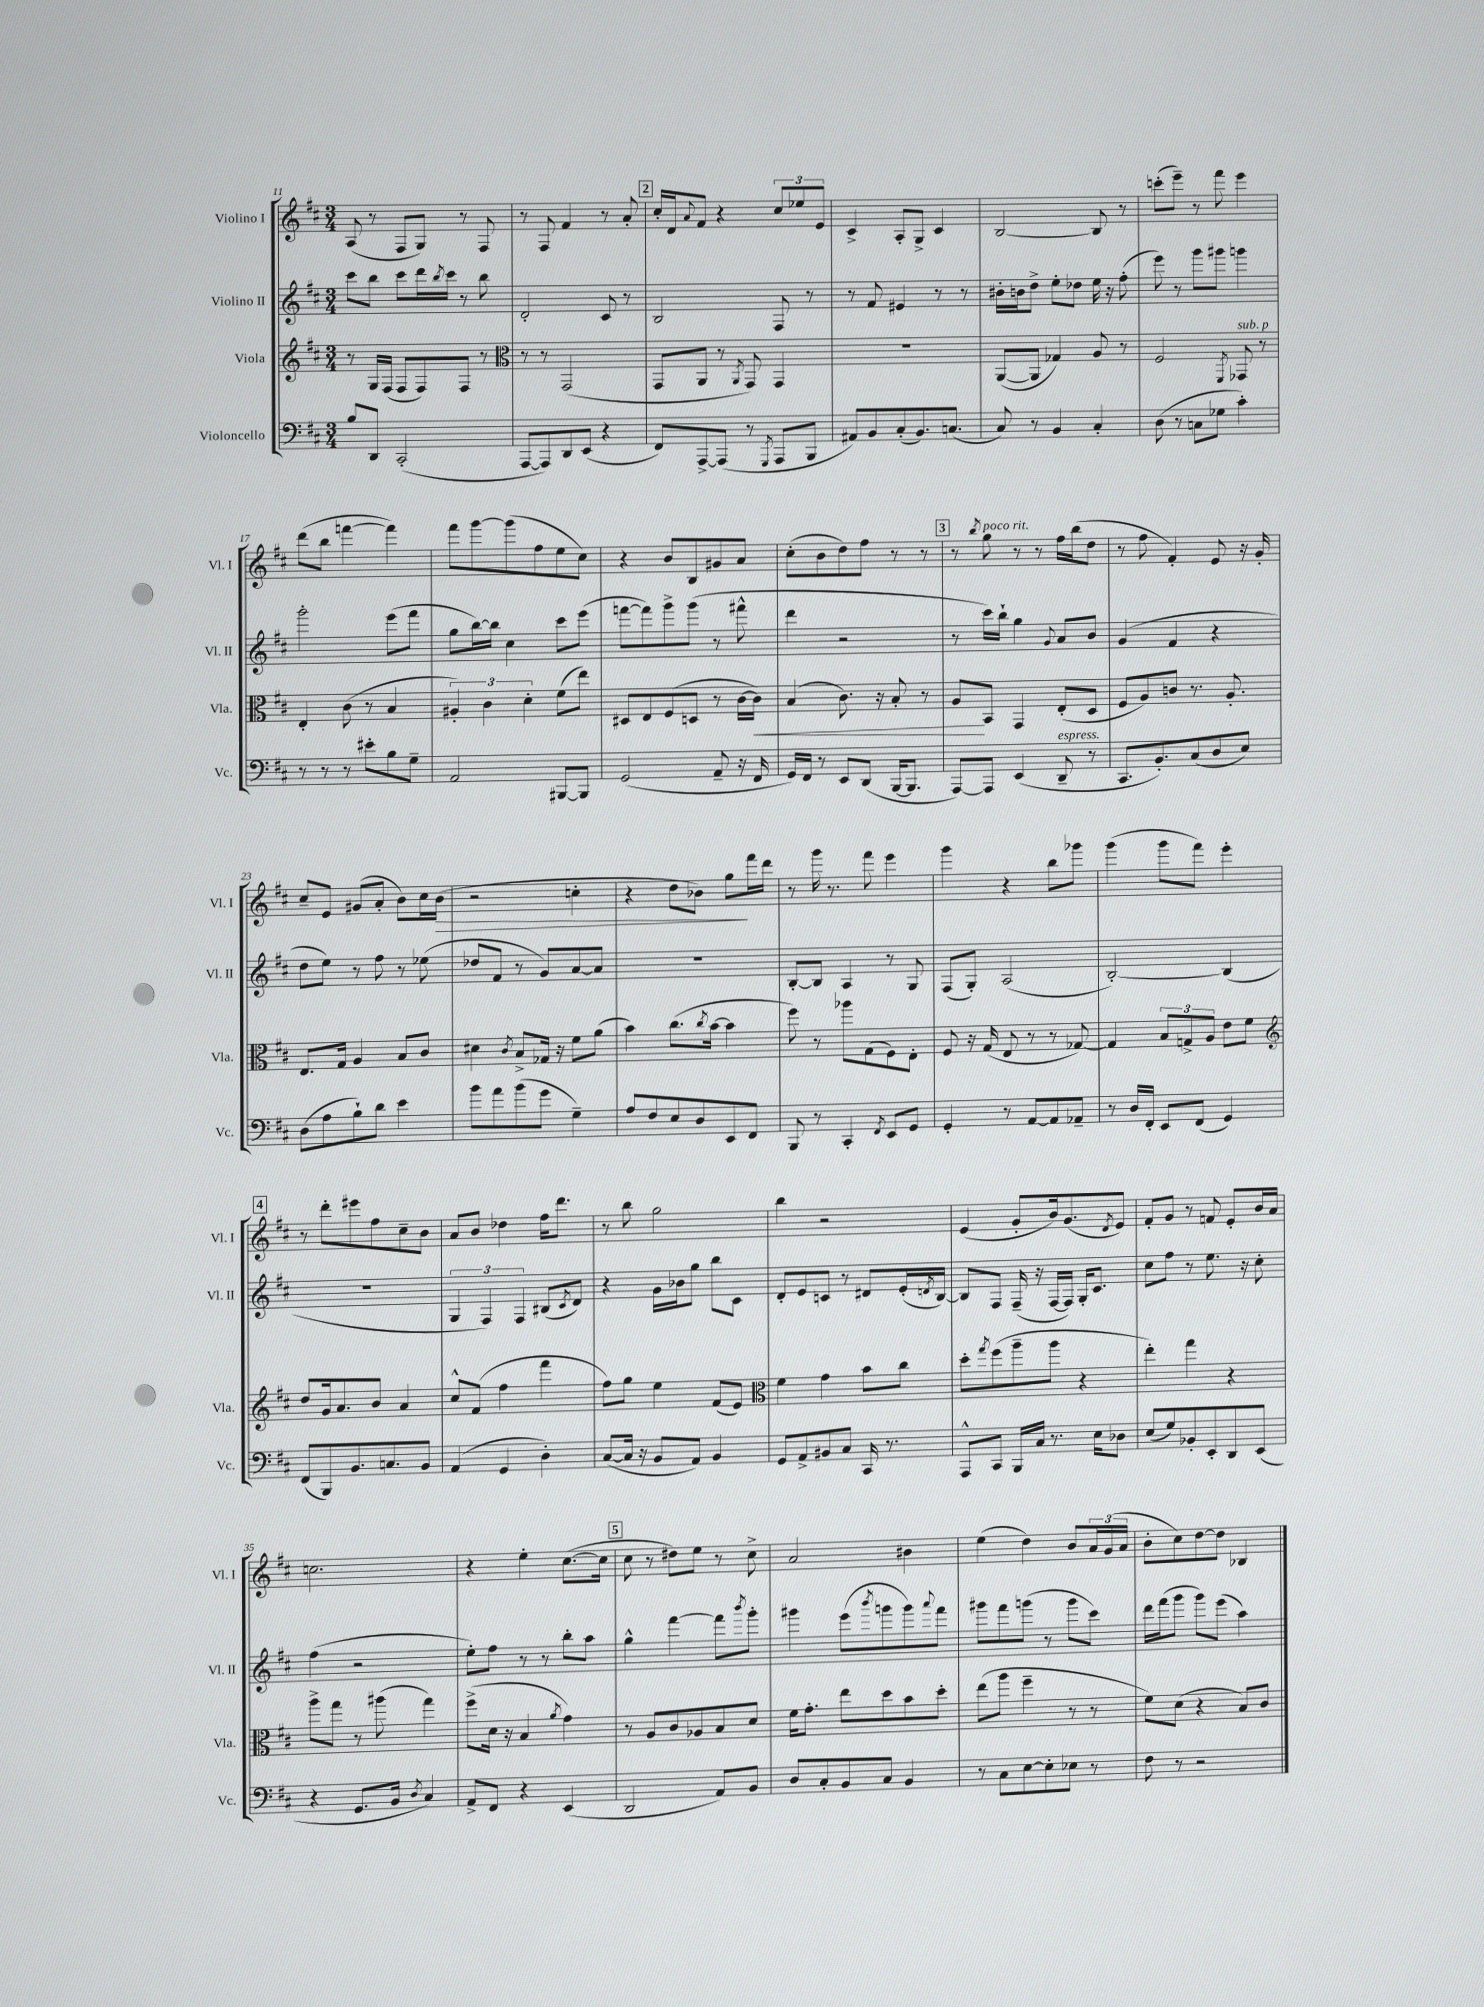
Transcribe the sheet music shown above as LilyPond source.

<<
\new StaffGroup <<
\new Staff = "s0" \with { instrumentName = "Violino I" shortInstrumentName = "Vl. I" } {
    \clef treble \key d \major \numericTimeSignature \time 3/4
    a8( r8 fis8 g8) r8 fis8 |
    r8 fis8 fis'4 r8 a'8-. |
    \mark \markup { \box "2" } cis''16-. d'16 \appoggiatura { a'8 } fis'8 r4 \tuplet 3/2 { cis''8 ees''8 e'8 } |
    cis'4-> a8-. g8-> cis'4 |
    b2~ b8 r8 |
    c'''8-.( e'''8--) r8 fis'''8 e'''4 |
    d'''8( b''8 f'''4~ f'''4) |
    fis'''8 g'''8~ g'''8( fis''8 e''8 cis''8) |
    r4 b'8 b8 gis'8 a'8 |
    cis''8-.( b'8 d''8) fis''8 r8 r8 |
    \mark \markup { \box "3" } r8 \acciaccatura { b''8 } g''8^\markup { \italic "poco rit." } r8 r8 fis''16 b''16( d''8 |
    r8 fis''8 fis'4-.) e'8 r16 g'16-. |
    cis''8-- e'8 gis'8( a'8-. b'8) cis''16 b'16\>( |
    r2 c''4-. |
    r4 d''8 bes'8) g''8\! fis'''16 d'''16 |
    r8 g'''16 r8. fis'''8 e'''4 |
    g'''4 r4 b''8 ges'''8 |
    g'''4( g'''8 fis'''8) e'''4-. |
    \mark \markup { \box "4" } r8 d'''8-. eis'''8 fis''8 cis''8-- b'8 |
    a'8 b'8 des''4 fis''16 d'''8. |
    r8 b''8 g''2 |
    b''4 r2 |
    e'4( g'8-. b'16) g'8.( \acciaccatura { d'8 } e'8) |
    fis'8-. g'8 r8 f'8 e'8-. b'16 a'16 |
    c''2. |
    r4 e''4-. cis''8.~( cis''16 |
    \mark \markup { \box "5" } cis''8 r8 dis''8) e''8 r8 cis''8-> |
    a'2 bis'4 |
    e''4( d''4) b'8 \tuplet 3/2 { a'16 g'16( a'16 } |
    b'8-. cis''8) d''8~ d''8 bes4 \bar "|." |
}
\new Staff = "s1" \with { instrumentName = "Violino II" shortInstrumentName = "Vl. II" } {
    \clef treble \key d \major \numericTimeSignature \time 3/4
    cis'''8 b''8 cis'''8 d'''16 \acciaccatura { b''8 } cis'''16 r8 b''8 |
    d'2-. cis'8 r8 |
    \mark \markup { \box "2" } b2 fis8 r8 |
    r8 fis'8 eis'4 r8 r8 |
    bis'16-. b'16 d''8-> e''8-. des''8 e''16 r16 fis''8-.( |
    e'''8) r8 g'''8 gis'''8 g'''4 |
    g'''2-. e'''8( fis'''8 |
    g''8 b''16~) b''16 cis''4 cis'''8 e'''8( |
    f'''8~ f'''8) g'''8-> g'''8( r8 fis'''8-^ |
    d'''4 r2 |
    \mark \markup { \box "3" } r8 cis'''16) b''16-! g''4 \appoggiatura { g'8 } a'8 b'8 |
    g'4( fis'4 r4 |
    d''8 e''8) r8 fis''8 r8 ees''8( |
    des''8 fis'8 r8 g'8) a'8~ a'8 |
    R2. |
    b8~-. b8 a4 r8 g8 |
    fis8( g8-.) a2( |
    b2~-.) b4( |
    \mark \markup { \box "4" } R2. |
    \tuplet 3/2 { g4 fis4) fis4 } bis8( \acciaccatura { cis'8 } d'8) |
    r4 g'16 bes'16 g''8 b''8 cis'8 |
    d'8-. e'8 c'8 r8 dis'8 e'16-.( \acciaccatura { d'8 } b16~) |
    b8 fis8 fis16--( r16 fis16~ fis16) g16-. cis'8. |
    cis''8 fis''8 r8 e''8. r16 cis''8-. |
    fis''4( r2 |
    e''8-.) fis''8 r8 r8 b''8-. a''8 |
    \mark \markup { \box "5" } g''4-^ fis'''4~ fis'''8 \acciaccatura { b'''8 } g'''8-. |
    gis'''4 e'''8( \acciaccatura { b'''8 } g'''8 g'''8) \appoggiatura { a'''8 } fis'''8 |
    gis'''8 fis'''8 g'''8( r8 g'''8 cis'''8) |
    d'''16 fis'''16( g'''8 g'''8) e'''8( a''4) \bar "|." |
}
\new Staff = "s2" \with { instrumentName = "Viola" shortInstrumentName = "Vla." } {
    \clef treble \key d \major \numericTimeSignature \time 3/4
    r8 g16 fis16( fis8 fis8) fis8 r8 |
    \clef alto r8 r8 g,2( |
    \mark \markup { \box "2" } g,8 a,8 r8 \acciaccatura { a,8 } g,8) g,4 |
    R2. |
    a,8~( a,8 ges4) a8 r8 |
    fis2 \acciaccatura { fis,8 } ges,8^\markup { \italic "sub. p" } r8 |
    e4-. cis'8( r8 b4 |
    \tuplet 3/2 { ais4-.) cis'4 d'4-. } fis'8( e''8) |
    dis8 e8 fis8( d8 r8 cis'16~ cis'16\<) |
    b4( cis'8.) r16 b8-. r8 |
    \mark \markup { \box "3" } a8\! b,8 g,4 e8-.( d8 |
    fis8 a8) c'8 r8. a8.-. |
    e8. g16 a4 b8 cis'8 |
    dis'4 \acciaccatura { cis'8 } b8-> ges16 r16 fis'8 a'8( |
    b'4) cis''8.( \acciaccatura { cis''8 } b'16~ b'4 |
    fis''8) r8 aes''8 g8( fis8) e8-. |
    fis8 r16 g16( e8 r8 r8 ges8~) |
    ges4 \tuplet 3/2 { b8 g8-> a8 } e'8 fis'8 |
    \mark \markup { \box "4" } \clef treble d''8 g'16 a'8. b'8 a'4 |
    cis''8-^ fis'8( fis''4 fis'''4 |
    fis''8) g''8 e''4 fis'8( e'8) |
    \clef alto fis'4 g'4 b'8 cis''8 |
    d''8-. \acciaccatura { g''8 } fis''8( a''8-- a''8 r4 |
    e''4-.) g''4 r4 |
    a''8-> g''8 r8 ais''8( g''4) |
    fis''8->( d'16 r16 b4 \acciaccatura { a'8 } g'4) |
    \mark \markup { \box "5" } r8 a8 cis'8 aes8 b8 d'8 |
    fis'16 g'8.-. e''8 d''8 b'8 d''8-. |
    e''8( a''8 fis''4-- r8 r8 |
    fis'8) d'8( r4 b8) cis'8 \bar "|." |
}
\new Staff = "s3" \with { instrumentName = "Violoncello" shortInstrumentName = "Vc." } {
    \clef bass \key d \major \numericTimeSignature \time 3/4
    b8 d,8 cis,2-.( |
    a,,8~ a,,8) d,8 e,8( r4 |
    \mark \markup { \box "2" } fis,8) a,,8~-> a,,8( r8 \acciaccatura { g,,8 } a,,8 b,,8 |
    ais,8) b,8 cis8-.( b,8.) c8.( |
    cis8) r8 b,4 cis4-. |
    d8( r8 c8 ges8 cis'4-.) |
    r8 r8 r8 eis'8-. b8 g8-- |
    a,2 bis,,8~ bis,,8 |
    g,2( a,8-- r16 fis,16 |
    g,16) fis,16 r8 e,8 d,8( b,,16~ b,,8. |
    \mark \markup { \box "3" } a,,8~) a,,8 e,4( d,8--^\markup { \italic "espress." } r8 |
    cis,8. b,8.-.) cis8( d8 e8) |
    d8( a8 b8-!) d'8 e'4 |
    b'8 a'8 b'8( g'8 g4--) |
    a8 fis8 e8 d8 e,8 fis,8 |
    b,,8 r8 cis,4-. \acciaccatura { fis,8 } e,8 g,8 |
    g,4-. r8 a,8~ a,8 aes,8-- |
    r8 d16 fis,16-. e,8 fis,8( g,4) |
    \mark \markup { \box "4" } fis,8( b,,8) b,8. c8. b,8 |
    a,4( g,4 d4-.) |
    cis8~( cis16 r16 b,8 a,8) b,4 |
    g,8 a,8-> bis,8 cis8 cis,16 r8. |
    a,,8-^ cis,8 b,,16 cis16 r8. e16 des8 |
    e8( g8) bes,8-. e,8-. d,8 e,8( |
    r4 g,8. b,16 \acciaccatura { d8 } cis4) |
    a,8-> fis,8 r4 e,4( |
    \mark \markup { \box "5" } d,2 a,8) b,8 |
    d8 cis8-. b,8 cis8 b,4 |
    r8 cis8 e8~ e8-. ees8 r8 |
    fis8 r8 r2 \bar "|." |
}
>>
>>
\layout { \context { \Score currentBarNumber = #11 } }
